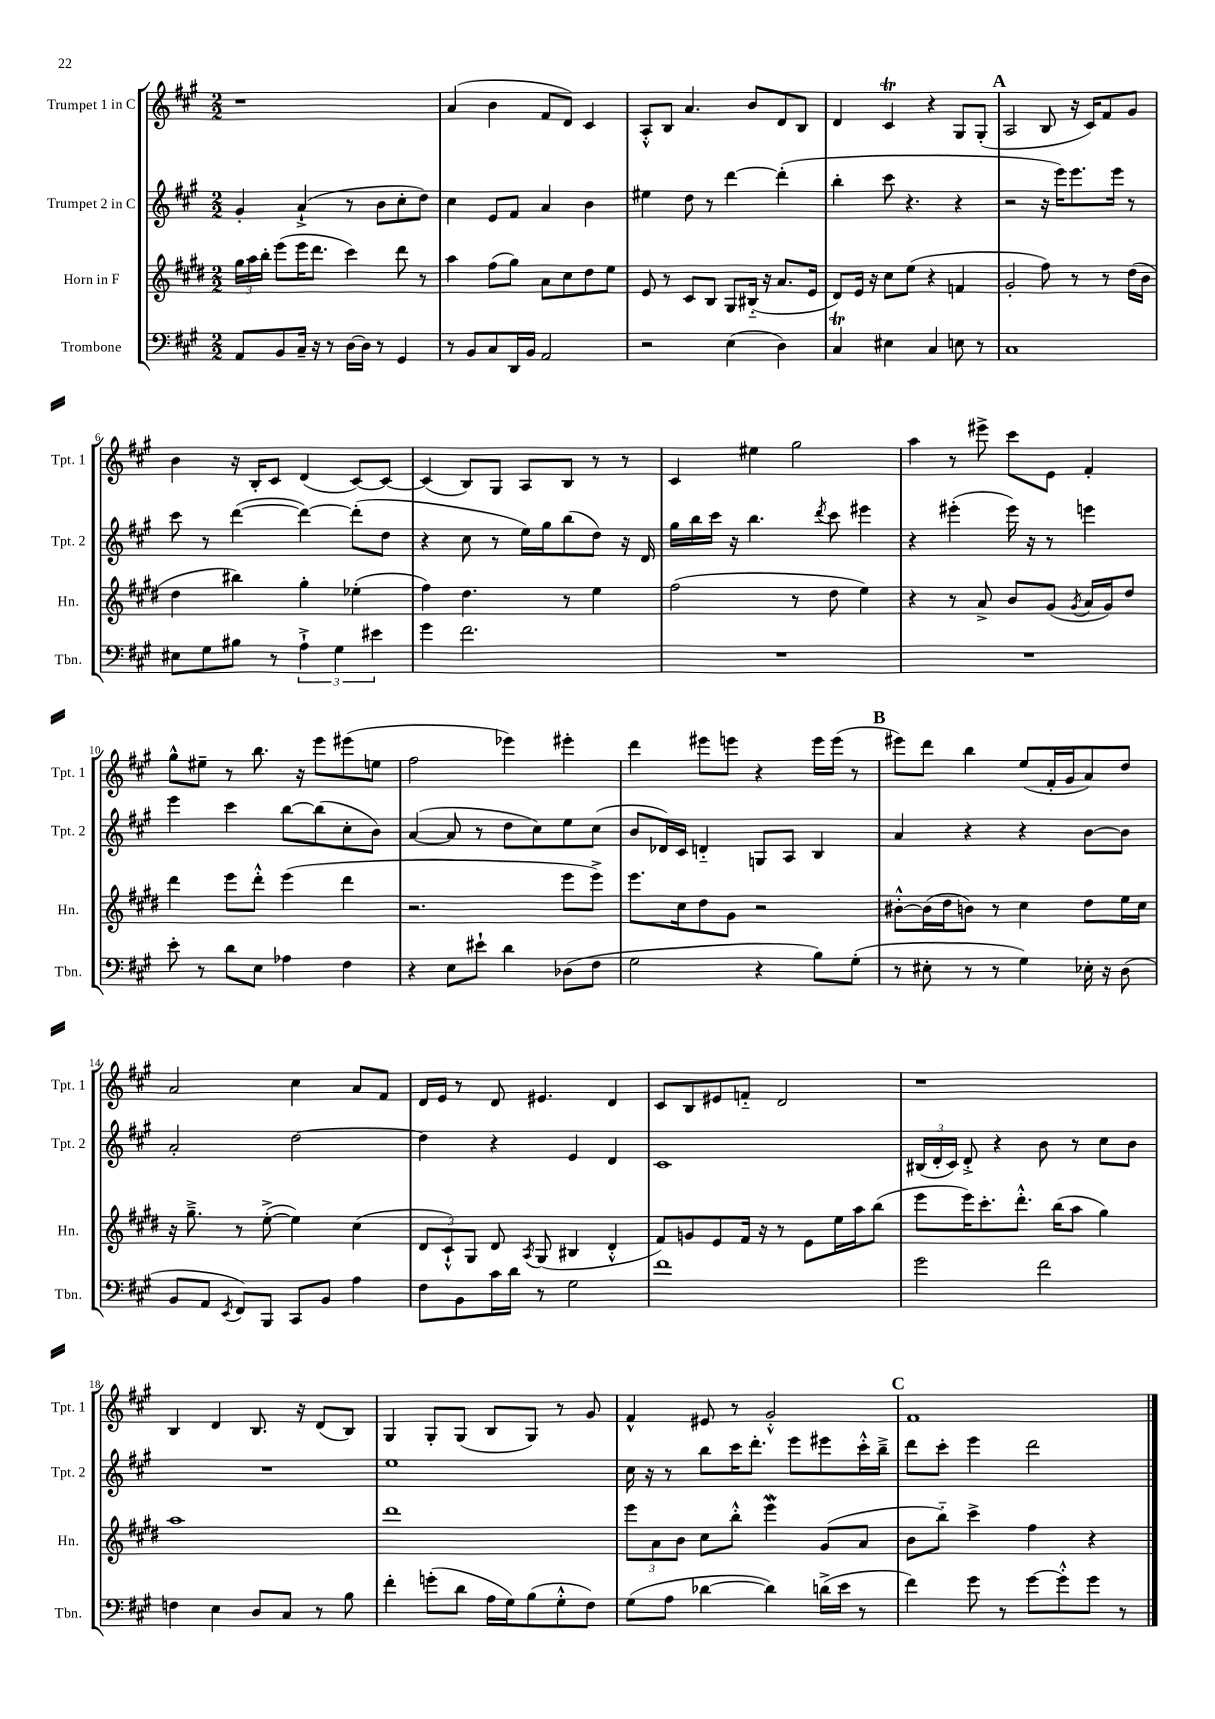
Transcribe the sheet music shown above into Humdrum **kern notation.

**kern	**kern	**kern	**kern
*part4	*part3	*part2	*part1
*staff4	*staff3	*staff2	*staff1
*I"Trombone	*I"Horn in F	*I"Trumpet 2 in C	*I"Trumpet 1 in C
*I'Tbn.	*I'Hn.	*I'Tpt. 2	*I'Tpt. 1
*clefF4	*clefG2	*clefG2	*clefG2
*k[f#c#g#]	*k[f#c#g#d#]	*k[f#c#g#]	*k[f#c#g#]
*M2/2	*M2/2	*M2/2	*M2/2
=1	=1	=1	=1
8AA/L	24gg#\LL	4g#'/	1r
.	24aa\	.	.
.	24bb'\JJ	.	.
8BB/	(8eee\L	.	.
16C#~/Jk	16eee\K	(4a`^/	.
16r	8.ddd#\J	.	.
8r	.	.	.
[16D\LL	4ccc#\)	8r	.
16D\JJ]	.	.	.
8r	.	8b\L	.
4GG#/	8ddd#\	8cc#'\	.
.	8r	8dd\J)	.
=2	=2	=2	=2
8r	4aa\	4cc#\	(4a/
8BB/L	.	.	.
8C#/	(8ff#\L	8e/L	4b\
16DD/L	8gg#\J)	8f#/J	.
16BB/JJ	.	.	.
2AA/	8a\L	4a/	8f#/L
.	8cc#\	.	8d/J)
.	8dd#\	4b\	4c#/
.	8ee\J	.	.
=3	=3	=3	=3
2r	8e/	4ee#X\	8A'^^/L
.	8r	.	8B/J
.	8c#/L	8dd\	4.a/
.	8B/J	8r	.
(4E\	8G#/L	[4ddd\	.
.	(16B#X/Jk	.	8b/L
.	16r	.	.
4D\)	8.a/L	(4ddd'\]	8d/
.	.	.	8B/J
.	16e/Jk	.	.
=4	=4	=4	=4
4C#t/	8d#/L)	4bb'\	4d/
.	16e/Jk	.	.
.	16r	.	.
4E#X\	8cc#\L	8ccc#\	4c#t/
.	(8ee\J	4.r	.
4C#/	4r	.	4r
8En\	4fn/	4r	8G#/L
8r	.	.	(8G#'/J
!!LO:REH:place=s1:t=A
=5	=5	=5	=5
1C#	2g#'/	2r	2A/
.	8ff#\)	16r	8B/
.	.	16eee\KL)	.
.	8r	8.eee\	16r
.	.	.	16c#/KL)
.	8r	.	8f#/
.	.	16eee\Jk	.
.	(16dd#\LL	8r	8g#/J
.	16b\JJ	.	.
!!LO:LB:g=z
=6	=6	=6	=6
8E#X\L	4dd#\	8ccc#\	4b\
8G#\	.	8r	.
8B#X\J	4bb#X\)	([4ddd\	16r
.	.	.	16B'/KL
8r	.	.	8c#/J
6A`^\	4gg#'\	4ddd\_)	(4d/
6G#\	.	.	.
.	(4ee-X'\	(8ddd'\L]	[8c#/L)
6e#X\	.	.	.
.	.	8dd\J	8c#/J_
=7	=7	=7	=7
4g#\	4ff#\)	4r	(4c#/]
2.f#\	4.dd#\	8cc#\	8B/L)
.	.	8r	8G#/J
.	.	16ee\LL)	8A/L
.	.	16gg#\J	.
.	8r	(8bb\	8B/J
.	4ee\	8dd\J)	8r
.	.	16r	8r
.	.	16d/	.
=8	=8	=8	=8
1r	(2ff#\	16gg#\LL	4c#/
.	.	16bb\	.
.	.	16ccc#\JJ	.
.	.	16r	.
.	.	4.bb\	4ee#X\
.	8r	.	2gg#\
.	.	8qddd/	.
.	8dd#\	8ccc#\	.
.	4ee\)	4eee#X\	.
=9	=9	=9	=9
1r	4r	4r	4aa\
.	8r	(4eee#X'\	8r
.	8a^/	.	8eee#X^\
.	8b/L	16eee#\)	8ccc#\L
.	.	16r	.
.	(8g#/J	8r	8e\J
.	8qg#/	.	.
.	16a/LL	4eeen\	4f#'/
.	16g#/J)	.	.
.	8dd#/J	.	.
!!LO:LB:g=z
=10	=10	=10	=10
8e'\	4ddd#\	4eee\	8gg#^^\L
8r	.	.	8ee#X~\J
8d\L	8eee\L	4ccc#\	8r
8E\J	8ddd#'^^\J	.	8.bb\
4A-X\	(4eee\	[8bb\L	.
.	.	.	16r
.	.	(8bb\]	8eee\L
4F#\	4ddd#\	8cc#'\	(8eee#X\
.	.	8b\J)	8een\J
=11	=11	=11	=11
4r	2.r	([4a/	2ff#\
8E\L	.	8a/]	.
8e#X`\J	.	8r	.
4d\	.	8dd\L	4eee-X\)
.	.	8cc#\)	.
(8D-X\L	8eee\L	8ee\	4eee#X'\
8F#\J	8eee^\J)	(8cc#\J	.
=12	=12	=12	=12
2G#\	8.eee\L	8b/L	4ddd\
.	.	16d-X/L)	.
.	16cc#\k	16c#/JJ	.
.	8dd#\	4dn/	8eee#X\L
.	8g#\J	.	8eeen\J
4r	2r	8Gn/L	4r
.	.	8A/J	.
8B\L)	.	4B/	16eee\LL
.	.	.	(16eee\JJ
(8G#'\J	.	.	8r
!!LO:REH:place=s1:t=B
=13	=13	=13	=13
8r	[8b#X'^^\L	4a/	8eee#X\L)
8E#X'\	(16b#\L]	.	8ddd\J
.	16dd#\J	.	.
8r	8bn\J)	4r	4bb\
8r	8r	.	.
4G#\)	4cc#\	4r	(8ee/L
.	.	.	16f#'/L
.	.	.	16g#/J
16E-X'\	8dd#\L	[8b\L	8a/)
16r	.	.	.
(8D\	16ee\L	8b\J]	8dd/J
.	16cc#\JJ	.	.
!!LO:LB:g=z
=14	=14	=14	=14
8BB/L	16r	2a'/	2a/
.	8.gg#~^\	.	.
8AA/J	.	.	.
8qEE/	.	.	.
8FF#/L)	8r	.	.
8BBB/J	([8ee'^\	.	.
8CC#/L	4ee\])	[2dd\	4cc#\
8BB/J	.	.	.
4A\	(4cc#\	.	8a/L
.	.	.	8f#/J
=15	=15	=15	=15
8F#\L	12d#/L	4dd\]	16d/LL
.	.	.	16e/JJ
.	12c#`^^/)	.	.
8BB\	.	.	8r
.	12G#/J	.	.
16c#\L	8d#/	4r	8d/
16d\JJ	.	.	.
.	8qA/	.	.
8r	(8G#/	.	4.e#X/
2G#\	4B#X/	4e/	.
.	4d#'^^/	4d/	4d/
=16	=16	=16	=16
1f#	8f#/L)	1c#	8c#/L
.	8gn/	.	8B/
.	8e/	.	8e#X/
.	16f#/Jk	.	8fn/J
.	16r	.	.
.	8r	.	2d/
.	8e\L	.	.
.	16ee\L	.	.
.	16aa\J	.	.
.	(8bb\J	.	.
=17	=17	=17	=17
2g#\	8eee\L	(24B#X/LL	1r
.	.	24d'/	.
.	.	24c#/JJ)	.
.	16eee\K)	8d'^/	.
.	8.ccc#'\	.	.
.	.	4r	.
.	8.ddd#'^^\J	.	.
2f#\	.	8b\	.
.	(16bb\KL	.	.
.	8aa\J	8r	.
.	4gg#\)	8cc#\L	.
.	.	8b\J	.
!!LO:LB:g=z
=18	=18	=18	=18
4Fn\	1aa	1r	4B/
4E\	.	.	4d/
8D/L	.	.	8.B/
8C#/J	.	.	.
.	.	.	16r
8r	.	.	(8d/L
8B\	.	.	8B/J)
=19	=19	=19	=19
4f#'\	1ddd#	1ee	4G#/
(8gn'\L	.	.	8G#'/L
8d\J	.	.	(8G#/J
16A\LL	.	.	8B/L
16G#\J)	.	.	.
(8B\	.	.	8G#/J)
8G#'^^\	.	.	8r
8F#\J)	.	.	8g#/
=20	=20	=20	=20
(8G#\L	12eee\L	16cc#\	4f#^^/
.	.	16r	.
.	12a\	.	.
8A\J	.	8r	.
.	12b\J	.	.
[4d-X\	8cc#\L	8bb\L	8e#X/
.	8bb'^^\J	16ccc#\K	8r
.	.	8.ddd'\J	.
4d-\])	4eeew\	.	2g#'^^/
.	.	8eee\L	.
(16dn^\LL	(8g#/L	8eee#X\	.
16e\JJ	.	.	.
8r	8a/J	16ccc#'^^\L	.
.	.	16bb~^\JJ	.
!!LO:REH:place=s1:t=C
=21	=21	=21	=21
4f#\)	8b\L	8ddd\L	1f#
.	8bb\J)	8ccc#'\J	.
8g#\	4ccc#^\	4eee\	.
8r	.	.	.
[8g#\L	4ff#\	2ddd\	.
8g#'^^\]	.	.	.
8g#\J	4r	.	.
8r	.	.	.
==	==	==	==
*-	*-	*-	*-
